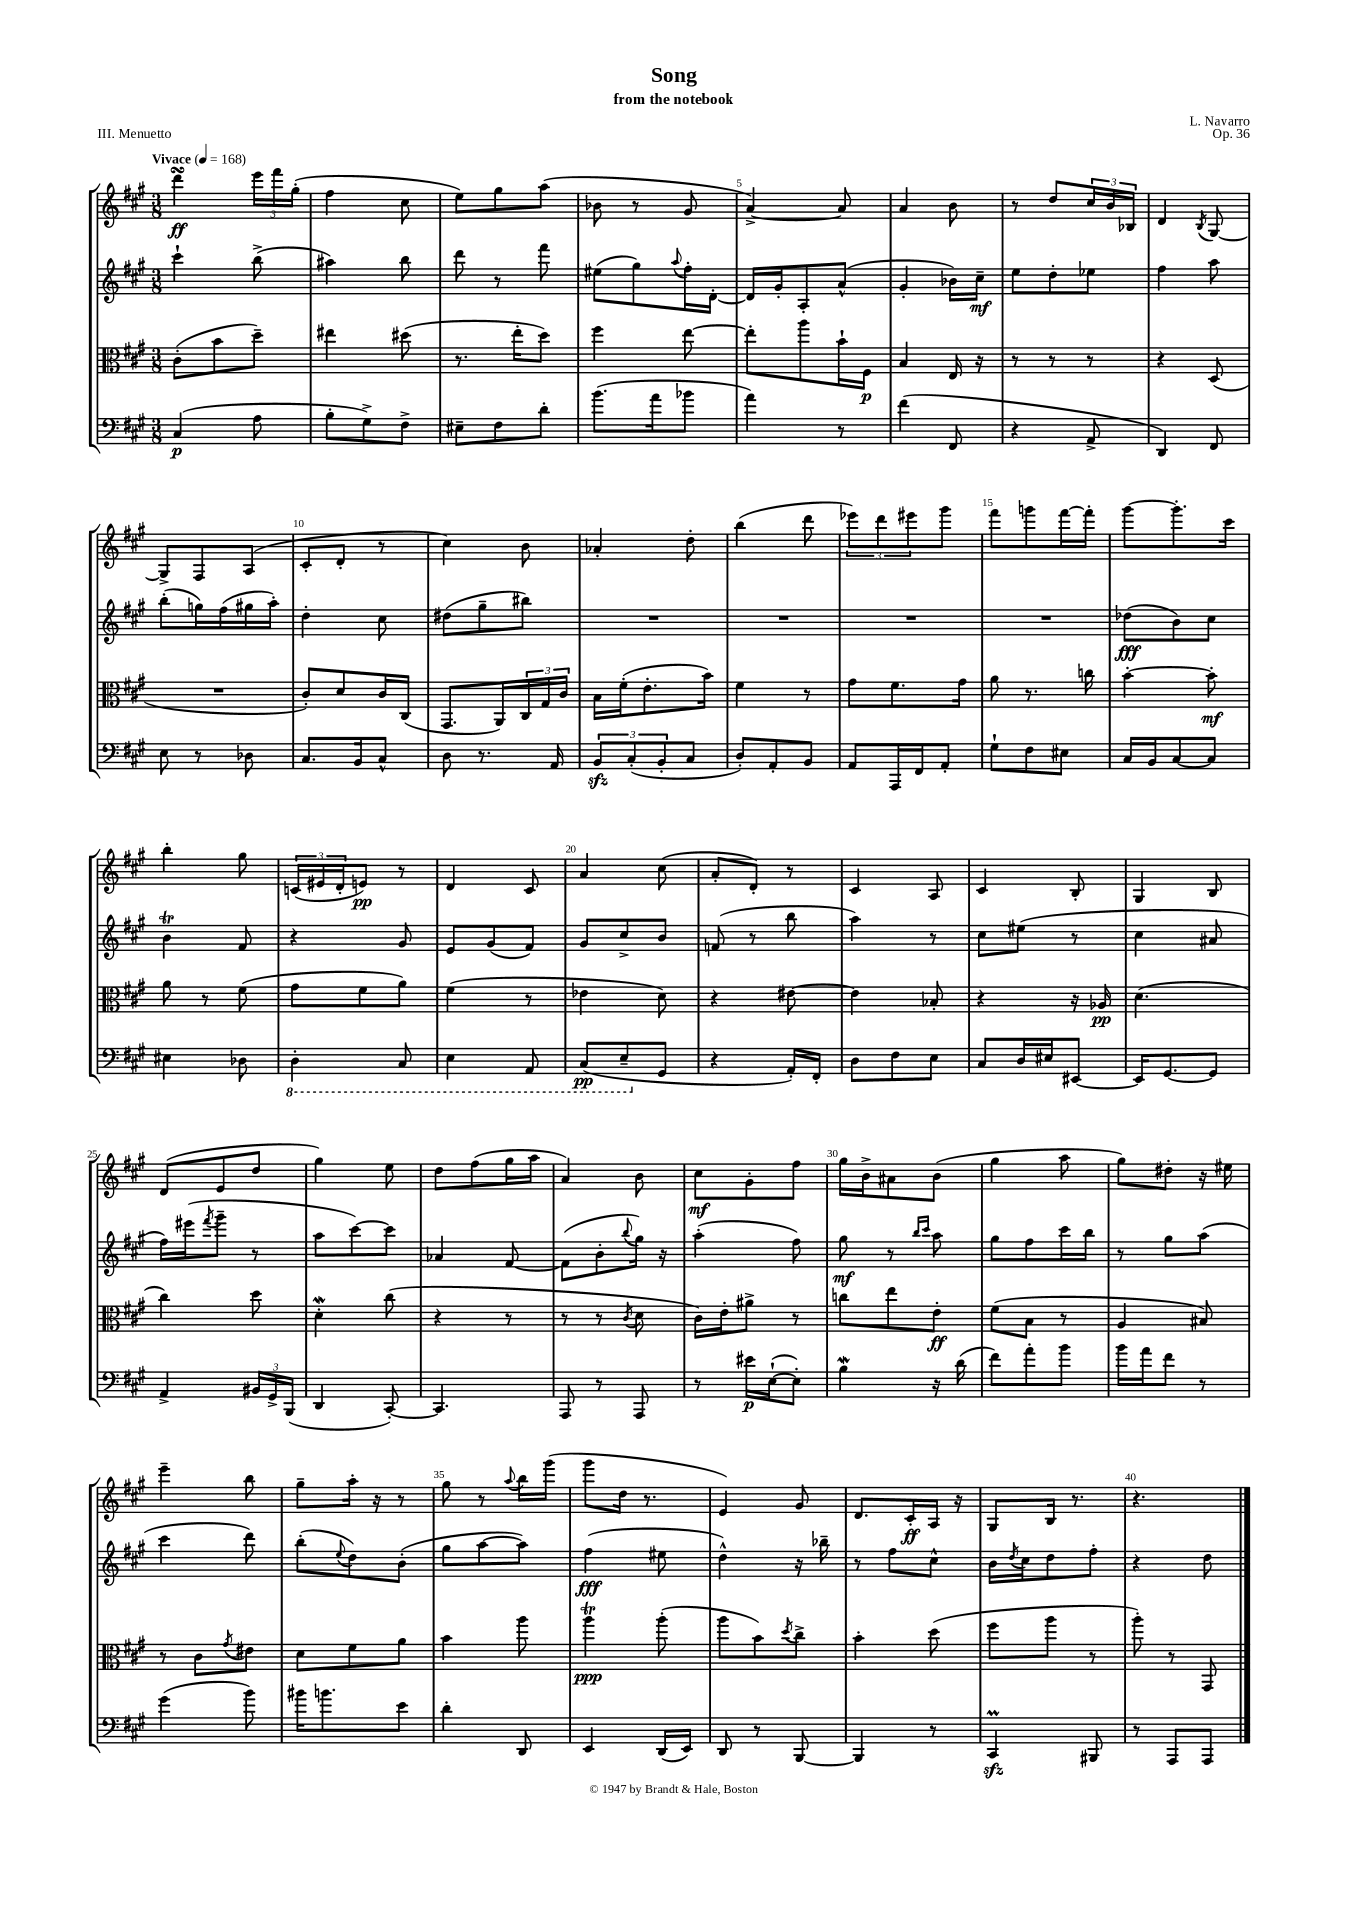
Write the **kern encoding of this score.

**kern	**kern	**kern	**kern
*staff4	*staff3	*staff2	*staff1
*clefF4	*clefC3	*clefG2	*clefG2
*k[f#c#g#]	*k[f#c#g#]	*k[f#c#g#]	*k[f#c#g#]
*M3/8	*M3/8	*M3/8	*M3/8
*MM168	*MM168	*MM168	*MM168
(4C#	(8c#'	4ccc#`	4ddd
.	8b	.	.
8A	8dd~)	(8bb^	24eee
.	.	.	24fff#
.	.	.	(24gg#'
=	=	=	=
8B'	4ee#	4aa#)	4ff#
8G#^)	.	.	.
8F#^	(8dd#	8bb	8cc#
=	=	=	=
8E#~	8.r	8ddd	8ee)
8F#	.	8r	8gg#
.	16ee'	.	.
8d'	8dd)	8fff#	(8aa
=	=	=	=
(8.b	4ff#	(8ee#	8b-
.	.	8gg#)	8r
16a	.	.	.
.	.	8qqaa	.
8b-	[8ee	16ff#'	8g#
.	.	[16d'	.
=	=	=	=
4a)	8ee']	16d]	[4a^)
.	.	16g#'	.
.	8aa	8A'	.
8r	16b`	(8a^^	8a]
.	16F#	.	.
=	=	=	=
(4f#	4B	4g#'	4a
8FF#	16E	16b-)	8b
.	16r	16cc#~	.
=	=	=	=
4r	8r	8ee	8r
.	8r	8dd'	8dd
8AA^	8r	8ee-	24cc#
.	.	.	24b
.	.	.	24B-
=	=	=	=
4DD)	4r	4ff#	4d
.	.	.	8qB
8FF#	(8D	8aa	[8G#
=	=	=	=
8E	4.r	(8bb'	8G#^]
8r	.	16gg)	8F#
.	.	(16ff#	.
8D-	.	16gg#	(8A
.	.	16aa')	.
=	=	=	=
8.C#	8c#')	4dd'	8c#'
.	8d	.	8d'
16BB	.	.	.
8C#^^	16c#	8cc#	8r
.	(16C#	.	.
=	=	=	=
8D	8.GG#	(8dd#	4cc#)
8.r	.	8gg#~	.
.	16AA)	.	.
.	24C#	8bb#)	8b
.	24G#	.	.
16AA	.	.	.
.	24c#	.	.
=	=	=	=
12BB	16B	4.r	4a-'
.	(16f#'	.	.
(12C#'	.	.	.
.	8.e'	.	.
12BB'	.	.	.
8C#	.	.	8dd'
.	16b)	.	.
=	=	=	=
8D')	4f#	4.r	(4bb
8AA'	.	.	.
8BB	8r	.	8ddd
=	=	=	=
8AA	8g#	4.r	12eee-)
.	.	.	12ddd
16AAA	8.f#	.	.
.	.	.	12eee#
16FF#	.	.	.
8AA'	.	.	8ggg#
.	16g#	.	.
=	=	=	=
8G#`	8a	4.r	8fff#
8F#	8.r	.	8ggg
8E#	.	.	[16fff#
.	16cc	.	16fff#']
=	=	=	=
16C#	[4b'	(8dd-	[8ggg#
16BB	.	.	.
[8C#	.	8b)	8.ggg#']
8C#]	8b']	8cc#	.
.	.	.	16ccc#
=	=	=	=
4E#	8a	4b	4bb'
.	8r	.	.
8D-	(8f#	8f#	8gg#
=	=	=	=
4DD'	8g#	4r	(24c
.	.	.	24e#
.	.	.	24d'
.	8f#	.	8e)
8CC#	8a)	8g#	8r
=	=	=	=
4EE	(4f#	8e	4d
.	.	(8g#	.
8AAA	8r	8f#)	8c#
=	=	=	=
(8CC#	4e-	8g#	4a
8EE~	.	8cc#^	.
8GG#	8d)	8b	(8cc#
=	=	=	=
4r	4r	(8f	8a'
.	.	8r	8d')
16AA')	[8e#	8bb	8r
16FF#'	.	.	.
=	=	=	=
8D	4e#]	4aa)	4c#
8F#	.	.	.
8E	8B-'	8r	8A
=	=	=	=
8C#	4r	8cc#	4c#
16D	.	(8ee#	.
16E#	.	.	.
[8EE#	16r	8r	8B'
.	16A-	.	.
=	=	=	=
16EE#]	(4.d	4cc#	4G#
[8.GG#	.	.	.
8GG#]	.	8a#	8B
=	=	=	=
4AA^	4cc#)	16ff#)	(8d
.	.	(16eee#	.
.	.	8qfff#	.
.	.	8ggg#~	8e
24BB#	8dd	8r	8dd
24GG#^	.	.	.
(24BBB	.	.	.
=	=	=	=
4DD	4d'	8aa	4gg#)
.	.	[8ccc#)	.
[8CC#')	(8cc#	8ccc#]	8ee
=	=	=	=
4.CC#]	4r	4a-	8dd
.	.	.	(8ff#
.	8r	[8f#	16gg#
.	.	.	16aa
=	=	=	=
8AAA	8r	(8f#]	4a)
8r	8r	8b'	.
.	8qc#	8qqbb	.
8AAA	8d	16gg#)	8b
.	.	16r	.
=	=	=	=
8r	16c#)	(4aa'	8cc#
.	16e'	.	.
16e#	8a#^	.	8g#'
([16E`	.	.	.
8E'])	8r	8ff#)	8ff#
=	=	=	=
4B	8cc	8gg#	16gg#
.	.	.	16b^
.	8ee	8r	8a#
.	.	16qqbb	.
.	.	16qqccc#	.
16r	8e'	8aa	(8b
(16d	.	.	.
=	=	=	=
8f#)	(8f#	8gg#	4gg#
8a'	8B	8ff#	.
8b	8r	16ccc#	8aa
.	.	16bb	.
=	=	=	=
16b	4A	8r	8gg#)
16a	.	.	.
8f#	.	8gg#	8dd#'
8r	8B#)	(8aa	16r
.	.	.	16ee#
=	=	=	=
(4g#	8r	4ccc#	4eee~
.	8c#	.	.
.	8qg#	.	.
8b)	8e#	8ddd)	8bb
=	=	=	=
16b#	8d	(8bb'	8gg#~
8.b	.	.	.
.	.	8qqee	.
.	8f#	8dd)	16aa'
.	.	.	16r
8e	8a	(8b'	8r
=	=	=	=
4d'	4b	8gg#	8gg#
.	.	[8aa	8r
.	.	.	8qqaa
8DD	8aa	8aa])	16bb
.	.	.	(16ggg#
=	=	=	=
4EE	4aa	(4ff#	8ggg#
.	.	.	16dd
.	.	.	8.r
(16DD	(8aa'	8ee#	.
16EE)	.	.	.
=	=	=	=
8DD	8aa	4dd^^)	4e)
8r	8b)	.	.
.	8qdd	.	.
[8BBB	8cc#^	16r	8g#
.	.	16bb-~	.
=	=	=	=
4BBB]	4b'	8r	8.d
.	.	8ff#	.
.	.	.	16c#'
8r	(8dd	8cc#^^	16A
.	.	.	16r
=	=	=	=
4CC#	8ff#	16b	8G#
.	.	8qdd	.
.	.	16cc#	.
.	8aa	8dd	16B
.	.	.	8.r
8BBB#	8r	8ff#'	.
=	=	=	=
8r	8aa')	4r	4.r
8AAA	8r	.	.
8AAA	8GG#	8dd	.
==	==	==	==
*-	*-	*-	*-
